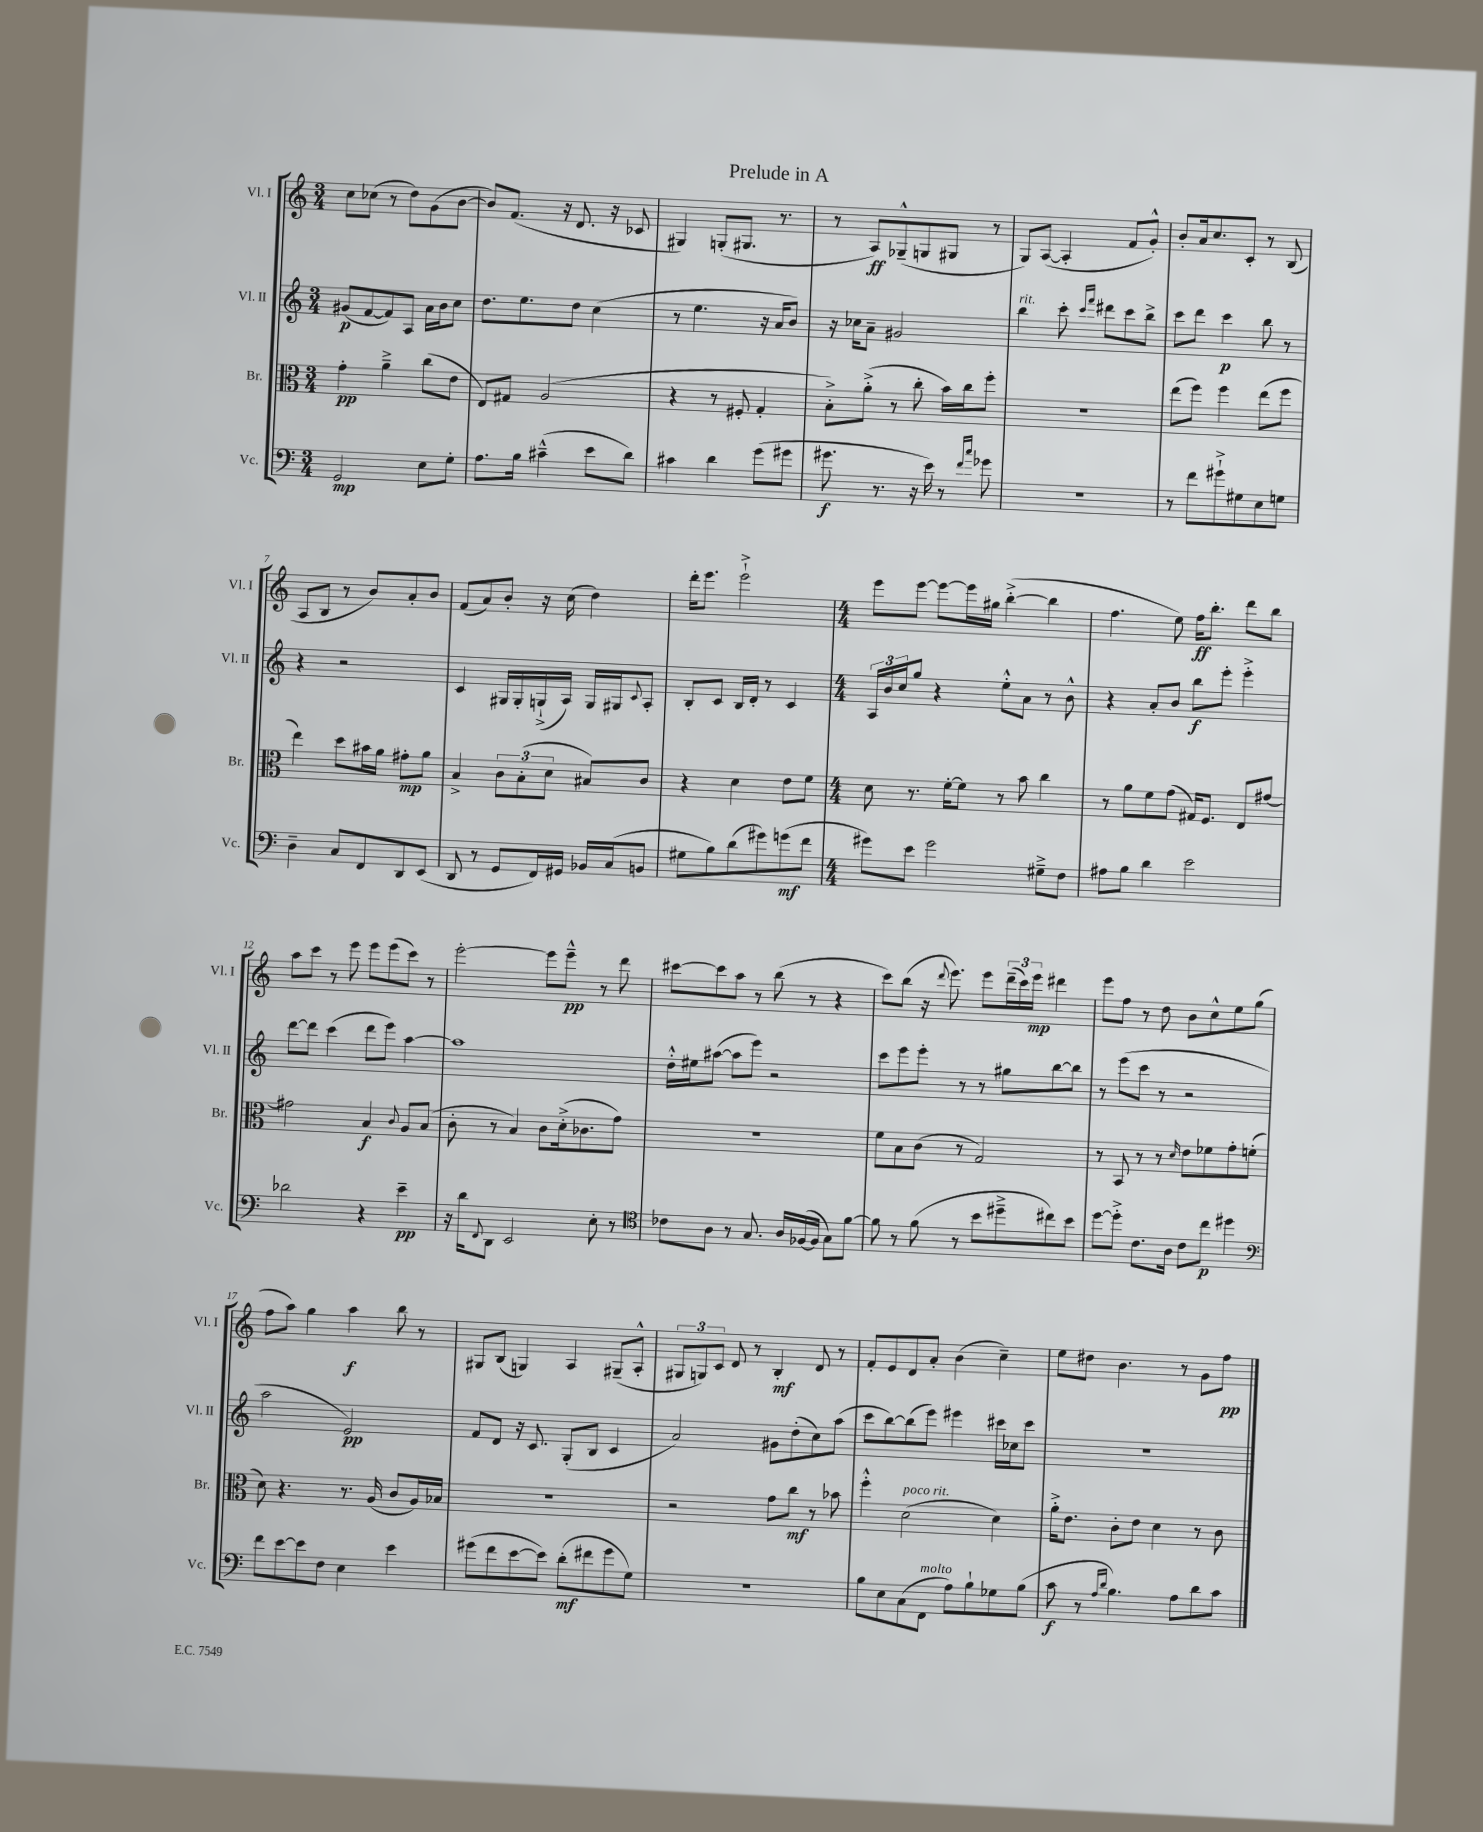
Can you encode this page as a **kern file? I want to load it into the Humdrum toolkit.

**kern	**kern	**kern	**kern
*staff4	*staff3	*staff2	*staff1
*clefF4	*clefC3	*clefG2	*clefG2
*k[]	*k[]	*k[]	*k[]
*M3/4	*M3/4	*M3/4	*M3/4
2GG/	4g'\	(8g#/L	8cc\L
.	.	[8f/	(8cc-\J
.	4a~^\	8f/])	8r
.	.	8A/J	8dd\L)
8E\L	(8cc\L	16a\LL	(8g\
.	.	16b\J	.
8G'\J	8e\J	8cc\J	[8b\J
=	=	=	=
8.A\L	8E/L)	8.dd\L	8b/]L)
.	8G#/J	.	(8.f/J
16B\Jk	.	8.ee\	.
(4c#~^^\	(2A/	.	.
.	.	.	16r
.	.	8dd\J	8.d/
8e\L	.	(4cc\	.
.	.	.	16r
8d\J)	.	.	8c-/
=	=	=	=
4c#\	4r	8r	4G#/)
.	.	4.ee\	.
4d\	8r	.	(8G'/L
.	8F#'/	.	8.G#/J
(8g\L	4G'/	16r	.
.	.	16a/LK	8.r
8g#\J	.	8b/J)	.
=	=	=	=
8.g#\	8B'^\L)	16r	8r
.	.	16cc-\LK	.
.	(8a'^\J	8a~\J	8A/L)
8.r	.	.	.
.	8r	2g#/	(8G-~^^/
16r	8cc'\	.	8G/
16e\)	.	.	.
8r	16b\LL)	.	8G#/J
.	16cc\J	.	.
16qqf/LL	.	.	.
16qqcc/JJ	.	.	.
8g-\	8ff'\J	.	8r
=	=	=	=
2.r	2.r	4bb\	8G/L)
.	.	.	([8A/J
.	.	8ccc'\	4A'/]
.	.	16qqccc/LL	.
.	.	16qqfff/JJ	.
.	.	8ddd#\L	.
.	.	8ccc\	8f/L
.	.	8bb^\J	8g'^^/J)
=	=	=	=
8r	(8ee\L	8ccc\L	8b'/L
8f\L	8ff\J)	8ddd\J	16a/k
.	.	.	8.cc/
8g#`^\	4ff\	4ccc\	.
8G#\	.	.	8c'/J
8E\	(8ee\L	8bb\	8r
8G\J	8ff\J	8r	(8B/
=	=	=	=
4D~\	4ee\)	4r	8A/L
.	.	.	8B/J
8C/L	8dd\L	2r	8r
8FF/	16b#\L	.	8b/L)
.	16a\JJ	.	.
8DD/	8g#'\L	.	8a'/
(8EE/J	8a\J	.	8b/J
=	=	=	=
8DD/	4B^/	4c/	(8f/L
8r	.	.	8a/)
8GG/L	12c\L	16G#/LL	8b'/J
.	.	16G#'/	.
.	(12B'\	.	.
16FF/L)	.	(16G`^/	16r
.	12d\J	.	.
16GG#/JJ	.	16A/JJ)	(16cc\
16BB-/LL	8B#/L)	16G/LL	4dd\)
(16C/J	.	16G#/J	.
.	.	8qqc/	.
8BB/J	8c/J	8A'/J	.
=	=	=	=
8G#\L	4r	8B'/L	16ddd'\LK
.	.	.	8.eee\J
8B\)	.	8c/J	.
(8d\	4d\	16B/LL	2eee`^\
.	.	16d'/JJ	.
8g#\)	.	8r	.
(8g\	8e\L	4c/	.
8f\J	8f\J	.	.
=	=	=	=
*M4/4	*M4/4	*M4/4	*M4/4
8g#\L)	8d\	24A/LL	8eee\L
.	.	24b/	.
.	.	24cc/J	.
8e\J	8.r	8gg/J	[8eee\J
2g#\	.	4r	8eee\_L
.	[16f'\LK	.	.
.	8f\]J	.	16eee\]L
.	.	.	16gg#\JJ
.	8r	8ee'^^\L	([4bb'^\
.	8b\	8a\J	.
8G#~^\L	4cc\	8r	4bb\]
8F\J	.	8b^^\	.
=	=	=	=
8A#\L	8r	4r	4.ff\
8B\J	8a\L	.	.
4d\	8f\	8a'/L	.
.	(8g\J	8b/J	8ee\)
2e\	16G#/LK)	8bb\L	16ff\LK
.	8.F/J	.	8.bb'\J
.	.	8eee'\J	.
.	8E/L	4eee'^\	8ddd\L
.	[8g#/J	.	8bb\J
=	=	=	=
2d-\	2g#\]	[8ddd\L	8aa\L
.	.	8ddd\]J	8ccc\J
.	.	(4ccc\	8r
.	.	.	8eee\
4r	4B/	8ddd\L	8eee\L
.	.	8eee\J)	(8eee\
.	8qqc/	.	.
4e~\	8A/L	[4aa\	8ccc\J)
.	(8B/J	.	8r
=	=	=	=
16r	8c'\	1aa]	[2eee'\
16d\LK	.	.	.
8qqFF/	.	.	.
8DD\J	8r	.	.
2EE/	4B/)	.	.
.	8c\L	.	8eee\]L
.	(16d'^\k	.	8eee~^^\J
.	8.c-\	.	.
8E'\	.	.	8r
8r	8g\J)	.	8ddd\
=	=	=	=
*clefC4	*	*	*
8c-\L	1r	16dd'^^\LL	[8ccc#\L
.	.	16ee#\J	.
8A\J	.	([8aa#\J	8ccc#\]
8r	.	8aa#\]L	8aa\J
8.G/	.	8eee\J)	8r
.	.	2r	(8bb\
16A/LL	.	.	.
([16F-/	.	.	8r
16F-/]JJ	.	.	.
8G\L)	.	.	4r
[8f\J	.	.	.
=	=	=	=
8f\]	8f\L	8ccc\L	8ccc\L)
8r	8B\	8eee\	(8bb\J
(8f\	(8c\J	8eee'\J	16r
.	.	.	8qqddd/
.	.	.	8.eee\)
8r	8r	8r	.
8b\L	2G/)	8r	8eee\L
8dd#~^\	.	8gg#\L	(24ddd~\L
.	.	.	24ccc\)
.	.	.	24eee\JJ
8cc#\)	.	[8bb\	4ddd#\
8b\J	.	8bb\]J	.
=	=	=	=
[8dd\L	8r	8r	8eee\L
8dd'^\]J	8BB/	(8eee\L	8ff\J
8.c\L	8r	8ccc\J	8r
.	8r	8r	8dd\
16A\Jk	.	.	.
.	16qqd/	.	.
8c\L	8e\L	2r	8b\L
8cc\J	8f-\	.	8cc^^\
4dd#\	8g'\	.	8ee\
.	(8f'\J	.	(8gg\J
=	=	=	=
*clefF4	*	*	*
8f\L	8d\)	2aa\	8ff\L
[8e\	4.r	.	8aa\J)
8e\]	.	.	4gg\
8F\J	.	.	.
4E\	8.r	2e/)	4aa\
.	(16A/	.	.
4e\	8c/L	.	8bb\
.	16A/L)	.	8r
.	16B-/JJ	.	.
=	=	=	=
(8g#\L	1r	8f/L	8G#/L
8f\	.	8d/J	(8B/J
[8e\	.	16r	4G/)
.	.	8.c/	.
8e\]J)	.	.	.
(8d'\L	.	(8G'/L	4A/
8f#\	.	8B/J	.
8g#\	.	4c/	(8G#~/L
8G\J)	.	.	8A'^^/J
=	=	=	=
1r	2r	2a/)	12G#/L
.	.	.	12G/)
.	.	.	12c/J
.	.	.	8d/
.	.	.	8r
.	8g\L	8g#\L	4B'/
.	8cc\J	(8dd'\	.
.	8r	8cc\)	8d/
.	8b-\	(8aa\J	8r
=	=	=	=
8B\L	4ff'^^\	8ccc\L	8f'/L
8E\	.	[8bb\)	8e/
(8C\	(2d\	(8bb\]	8d/
8FF\J	.	8eee\J)	8a'/J
8A\L)	.	4eee#\	(4b\
8B`\	.	.	.
8G-\	4d\)	16ccc#\LL	4cc~\)
.	.	16cc-\J	.
(8B\J	.	8ccc#\J	.
=	=	=	=
8c\	16a'^\LK	1r	8ee\L
.	8.e\J	.	.
8r	.	.	8dd#\J
16qqA/LL	.	.	.
16qqd/JJ	.	.	.
4.B\)	8c'\L	.	4.b\
.	8e\J	.	.
.	4d\	.	.
8A\L	.	.	8r
8d\	8r	.	8g\L
8c\J	8c\	.	8ff\J
==	==	==	==
*-	*-	*-	*-
